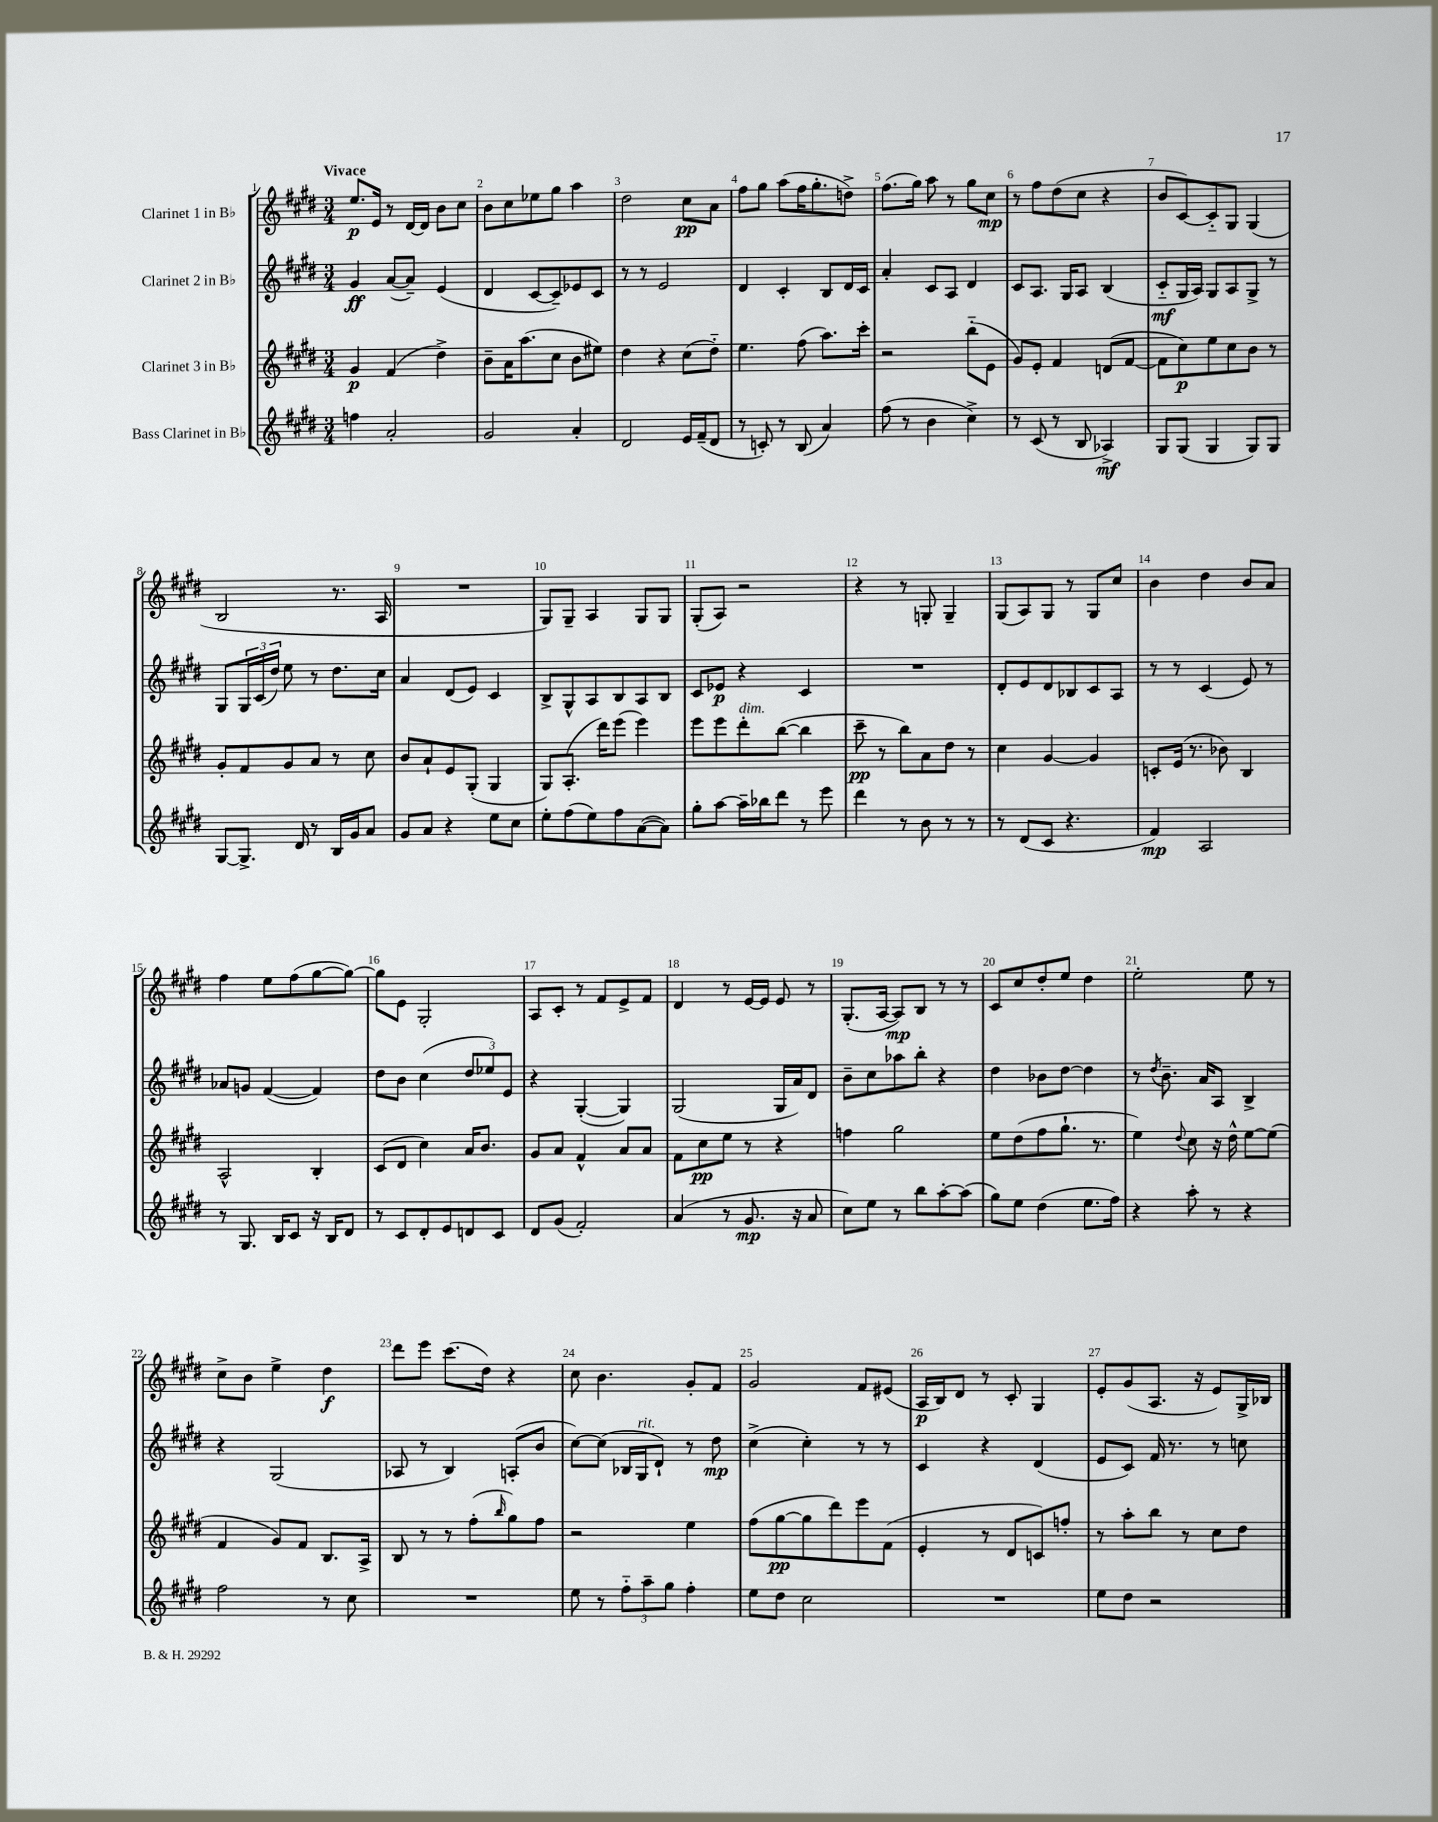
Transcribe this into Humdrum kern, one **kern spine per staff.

**kern	**dynam	**kern	**dynam	**kern	**dynam	**kern	**dynam
*part4	*part4	*part3	*part3	*part2	*part2	*part1	*part1
*staff4	*staff4	*staff3	*staff3	*staff2	*staff2	*staff1	*staff1
*I"Bass Clarinet in B♭	*	*I"Clarinet 3 in B♭	*	*I"Clarinet 2 in B♭	*	*I"Clarinet 1 in B♭	*
*clefG2	*	*clefG2	*	*clefG2	*	*clefG2	*
*k[f#c#g#d#]	*	*k[f#c#g#d#]	*	*k[f#c#g#d#]	*	*k[f#c#g#d#]	*
*M3/4	*	*M3/4	*	*M3/4	*	*M3/4	*
=1	=1	=1	=1	=1	=1	=1	=1
!	!	!	!	!	!	!LO:TX:a:B:t=Vivace	!
4ffn\	.	4g#/	p	4g#/	ff	8.ee/L	p
.	.	.	.	.	.	16e/Jk	.
2a'/	.	(4f#/	.	([8a/L	.	8r	.
.	.	.	.	8a~/J])	.	[16d#/LL	.
.	.	.	.	.	.	16d#/JJ]	.
.	.	4dd#^\)	.	(4e/	.	8b\L	.
.	.	.	.	.	.	8cc#\J	.
=2	=2	=2	=2	=2	=2	=2	=2
2g#/	.	8b~\L	.	4d#/	.	8b\L	.
.	.	16a\K	.	.	.	8cc#\	.
.	.	(8.aa\	.	.	.	.	.
.	.	.	.	[8c#/L	.	8ee-X\	.
.	.	8cc#\J	.	8c#~/])	.	8gg#\J	.
4a'/	.	8b\L	.	8e-X/	.	4aa\	.
.	.	8ee#X\J)	.	8c#/J	.	.	.
=3	=3	=3	=3	=3	=3	=3	=3
2d#/	.	4dd#\	.	8r	.	2dd#\	.
.	.	.	.	8r	.	.	.
.	.	4r	.	2e/	.	.	.
16e/LL	.	(8cc#\L	.	.	.	8cc#\L	pp
(16f#~/J	.	.	.	.	.	.	.
8d#/J	.	8dd#\J)	.	.	.	8a\J	.
=4	=4	=4	=4	=4	=4	=4	=4
8r	.	4.ee\	.	4d#/	.	8ff#\L	.
8cn'/)	.	.	.	.	.	8gg#\J	.
8r	.	.	.	4c#'/	.	(8aa\L	.
(8B/	.	(8ff#\	.	.	.	16ff#\K	.
.	.	.	.	.	.	8.gg#'\	.
4a/)	.	8.aa\L)	.	8B/L	.	.	.
.	.	.	.	16d#/L	.	8ddn^\J)	.
.	.	16ccc#'\Jk	.	16c#/JJ	.	.	.
=5	=5	=5	=5	=5	=5	=5	=5
(8ff#\	.	2r	.	4a'/	.	(8.ff#\L	.
8r	.	.	.	.	.	.	.
.	.	.	.	.	.	16gg#\Jk)	.
4b\	.	.	.	8c#/L	.	8aa\	.
.	.	.	.	8A/J	.	8r	.
4cc#^\)	.	(8bb\L	.	4d#/	.	8gg#\L	.
.	.	8e\J	.	.	.	8cc#\J	mp
=6	=6	=6	=6	=6	=6	=6	=6
8r	.	8g#/L)	.	8c#/L	.	8r	.
(8c#/	.	8e'/J	.	8.A/J	.	8ff#\L	.
8r	.	4f#/	.	.	.	(8dd#\	.
.	.	.	.	16G#/KL	.	.	.
8B/	.	.	.	8A/J	.	8cc#\J	.
4A-X^/)	mf	(8dn/L	.	(4B/	.	4r	.
.	.	[8f#/J	.	.	.	.	.
=7	=7	=7	=7	=7	=7	=7	=7
8G#/L	.	8f#\L]	.	8c#/L	mf	8b/L	.
(8G#/J	.	8cc#\)	p	16G#/L	.	[8c#/)	.
.	.	.	.	16A/JJ)	.	.	.
4G#/	.	8ee\	.	8G#/L	.	8c#/]	.
.	.	8cc#\	.	8A/	.	8G#/J	.
8G#/L)	.	8b\J	.	8G#^/J	.	(4G#/	.
8G#/J	.	8r	.	8r	.	.	.
!!LO:LB:g=z
=8	=8	=8	=8	=8	=8	=8	=8
[8G#/L	.	8g#'/L	.	8G#/L	.	2B/	.
8.G#^/J]	.	8f#/	.	24G#/L	.	.	.
.	.	.	.	(24c#/	.	.	.
.	.	.	.	24dd#/JJ)	.	.	.
.	.	8g#/	.	8ee\	.	.	.
16d#/	.	.	.	.	.	.	.
8r	.	8a/J	.	8r	.	.	.
16B/LL	.	8r	.	8.dd#\L	.	8.r	.
16g#/J	.	.	.	.	.	.	.
8a/J	.	8cc#\	.	.	.	.	.
.	.	.	.	16cc#\Jk	.	16A/	.
=9	=9	=9	=9	=9	=9	=9	=9
8g#/L	.	8b/L	.	4a/	.	2.r	.
8a/J	.	8a`/	.	.	.	.	.
4r	.	8e/	.	(8d#/L	.	.	.
.	.	(8G#'/J	.	8e/J)	.	.	.
8ee\L	.	4G#/	.	4c#/	.	.	.
8cc#\J	.	.	.	.	.	.	.
=10	=10	=10	=10	=10	=10	=10	=10
8ee'\L	.	8G#/L)	.	8B^/L	.	8G#/L)	.
(8ff#\	.	(8.A'/J	.	8G#^^/	.	8G#~/J	.
8ee\)	.	.	.	8A/	.	4A/	.
.	.	16ddd#\KL)	.	.	.	.	.
8ff#\	.	(8eee\J	.	8B/	.	.	.
([8a\	.	4eee\)	.	8A/	.	8G#/L	.
8a\J])	.	.	.	8B/J	.	8G#/J	.
=11	=11	=11	=11	=11	=11	=11	=11
8gg#'\L	.	8eee\L	.	8c#/L	.	(8G#'/L	.
[8aa\J	.	8eee\	.	8e-X/J	p	8A/J)	.
!	!	!LO:TX:a:i:t=dim.	!	!	!	!	!
16aa~\LL]	.	8ddd#'\	.	4r	.	2r	.
16bb-X\J	.	.	.	.	.	.	.
8ddd#\J	.	([8bb\J	.	.	.	.	.
8r	.	4bb\]	.	4c#/	.	.	.
8eee\	.	.	.	.	.	.	.
=12	=12	=12	=12	=12	=12	=12	=12
4ddd#\	.	8ccc#~\	pp	2.r	.	4r	.
.	.	8r	.	.	.	.	.
8r	.	8bb\L)	.	.	.	8r	.
8b\	.	8a\	.	.	.	8Gn'/	.
8r	.	8dd#\J	.	.	.	4G~/	.
8r	.	8r	.	.	.	.	.
=13	=13	=13	=13	=13	=13	=13	=13
8r	.	4cc#\	.	8d#'/L	.	(8G#/L	.
(8d#/L	.	.	.	8e/	.	8A/)	.
8c#/J	.	[4g#/	.	8d#/	.	8G#/J	.
4.r	.	.	.	8B-X/	.	8r	.
.	.	4g#/]	.	8c#/	.	8G#/L	.
.	.	.	.	8A/J	.	8cc#/J	.
=14	=14	=14	=14	=14	=14	=14	=14
4f#/)	mp	8cn'/L	.	8r	.	4b\	.
.	.	(16e/Jk	.	8r	.	.	.
.	.	8.r	.	.	.	.	.
2A/	.	.	.	(4c#/	.	4dd#\	.
.	.	8b-X\)	.	.	.	.	.
.	.	4B/	.	8e/)	.	8b/L	.
.	.	.	.	8r	.	8a/J	.
!!LO:LB:g=z
=15	=15	=15	=15	=15	=15	=15	=15
8r	.	2A^^/	.	8a-X/L	.	4ff#\	.
8.G#/	.	.	.	8gn/J	.	.	.
.	.	.	.	([4f#/	.	8ee\L	.
16B/KL	.	.	.	.	.	.	.
8c#/J	.	.	.	.	.	(8ff#\	.
16r	.	4B'/	.	4f#/])	.	[8gg#\	.
16B/KL	.	.	.	.	.	.	.
8d#/J	.	.	.	.	.	8gg#\J_)	.
=16	=16	=16	=16	=16	=16	=16	=16
8r	.	(8c#/L	.	8dd#\L	.	8gg#\L]	.
8c#/L	.	8d#/J	.	8b\J	.	8e\J	.
8d#'/	.	4cc#\)	.	(4cc#\	.	2G#'/	.
8e/	.	.	.	.	.	.	.
8dn/	.	16a/KL	.	12dd#/L	.	.	.
.	.	8.b/J	.	.	.	.	.
.	.	.	.	12ee-X/)	.	.	.
8c#/J	.	.	.	.	.	.	.
.	.	.	.	12e/J	.	.	.
=17	=17	=17	=17	=17	=17	=17	=17
8d#/L	.	8g#/L	.	4r	.	8A/L	.
(8g#/J	.	8a/J	.	.	.	8c#'/J	.
2f#'/)	.	4f#^^/	.	([4G#'/	.	8r	.
.	.	.	.	.	.	8f#/L	.
.	.	8a/L	.	4G#/])	.	8e^/	.
.	.	8a/J	.	.	.	8f#/J	.
=18	=18	=18	=18	=18	=18	=18	=18
(4a/	.	8f#\L	.	(2G#/	.	4d#/	.
.	.	8cc#\	pp	.	.	.	.
8r	.	8ee\J	.	.	.	8r	.
8.g#/	mp	8r	.	.	.	[16e/LL	.
.	.	.	.	.	.	16e/JJ]	.
.	.	4r	.	16G#/LL	.	8e/	.
16r	.	.	.	16a/J)	.	.	.
8a/	.	.	.	8d#/J	.	8r	.
=19	=19	=19	=19	=19	=19	=19	=19
8cc#\L)	.	4ffn\	.	8b~\L	.	(8.G#'/L	.
8ee\J	.	.	.	8cc#\	.	.	.
.	.	.	.	.	.	[16A/Jk	.
8r	.	2gg#\	.	8aa-X\	.	8A/L])	mp
8bb\L	.	.	.	8bb'\J	.	8B/J	.
[8aa'\	.	.	.	4r	.	8r	.
(8aa\J]	.	.	.	.	.	8r	.
=20	=20	=20	=20	=20	=20	=20	=20
8gg#\L)	.	8ee\L	.	4dd#\	.	8c#/L	.
8ee\J	.	(8dd#\	.	.	.	8cc#/	.
(4dd#\	.	8ff#\	.	8b-X\L	.	8dd#'/	.
.	.	8.gg#`\J	.	[8dd#\J	.	8ee/J	.
8.ee\L	.	.	.	4dd#\]	.	4dd#\	.
.	.	8.r	.	.	.	.	.
16ff#\Jk)	.	.	.	.	.	.	.
=21	=21	=21	=21	=21	=21	=21	=21
4r	.	4ee\)	.	8r	.	2ee'\	.
.	.	.	.	8qdd#/	.	.	.
.	.	.	.	8.b~\	.	.	.
.	.	8qqdd#/	.	.	.	.	.
8aa'\	.	8cc#\	.	.	.	.	.
.	.	.	.	16a/KL	.	.	.
8r	.	16r	.	8A/J	.	.	.
.	.	16dd#^^\	.	.	.	.	.
4r	.	[8ee\L	.	4B^/	.	8ee\	.
.	.	(8ee\J]	.	.	.	8r	.
!!LO:LB:g=z
=22	=22	=22	=22	=22	=22	=22	=22
2ff#\	.	4f#/	.	4r	.	8cc#^\L	.
.	.	.	.	.	.	8b\J	.
.	.	8g#/L)	.	(2G#/	.	4ee^\	.
.	.	8f#/J	.	.	.	.	.
8r	.	8.B/L	.	.	.	4dd#\	f
8cc#\	.	.	.	.	.	.	.
.	.	16A^/Jk	.	.	.	.	.
=23	=23	=23	=23	=23	=23	=23	=23
2.r	.	8B/	.	8A-X/	.	8ddd#\L	.
.	.	8r	.	8r	.	8eee\J	.
.	.	8r	.	4B/)	.	(8.ccc#\L	.
.	.	(8ff#'\L	.	.	.	.	.
.	.	.	.	.	.	16dd#\Jk)	.
.	.	16qqbb/	.	.	.	.	.
.	.	8gg#\)	.	(8An'/L	.	4r	.
.	.	8ff#\J	.	8b/J	.	.	.
=24	=24	=24	=24	=24	=24	=24	=24
8ee\	.	2r	.	[8cc#\L)	.	8cc#\	.
8r	.	.	.	(8cc#\J]	.	4.b\	.
12ff#\L	.	.	.	16B-X/LL	.	.	.
!	!	!	!	!LO:TX:a:i:t=rit.	!	!	!
.	.	.	.	16G#/J	.	.	.
12aa~\	.	.	.	.	.	.	.
.	.	.	.	8d#`/J)	.	.	.
12gg#\J	.	.	.	.	.	.	.
4ff#'\	.	4ee\	.	8r	.	8g#'/L	.
.	.	.	.	8dd#\	mp	8f#/J	.
=25	=25	=25	=25	=25	=25	=25	=25
8ee\L	.	(8ff#\L	.	(4cc#^\	.	2g#/	.
8dd#\J	.	[8gg#\	pp	.	.	.	.
2cc#\	.	8gg#\]	.	4cc#'\)	.	.	.
.	.	8ddd#\)	.	.	.	.	.
.	.	8eee\	.	8r	.	8f#/L	.
.	.	(8f#\J	.	8r	.	(8e#X/J	.
=26	=26	=26	=26	=26	=26	=26	=26
2.r	.	4e'/	.	4c#/	.	16A/LL	p
.	.	.	.	.	.	16B/J)	.
.	.	.	.	.	.	8d#/J	.
.	.	8r	.	4r	.	8r	.
.	.	8d#/L	.	.	.	8c#'/	.
.	.	8cn/)	.	(4d#/	.	4G#/	.
.	.	8ffn'/J	.	.	.	.	.
=27	=27	=27	=27	=27	=27	=27	=27
8ee\L	.	8r	.	8e/L	.	8e'/L	.
8dd#\J	.	8aa'\L	.	8c#/J)	.	(8g#/	.
2r	.	8bb\J	.	16f#/	.	8.A/J	.
.	.	.	.	8.r	.	.	.
.	.	8r	.	.	.	.	.
.	.	.	.	.	.	16r	.
.	.	8cc#\L	.	8r	.	8e/L)	.
.	.	8dd#\J	.	8ccn\	.	16G#^/L	.
.	.	.	.	.	.	16B-X/JJ	.
==	==	==	==	==	==	==	==
*-	*-	*-	*-	*-	*-	*-	*-
